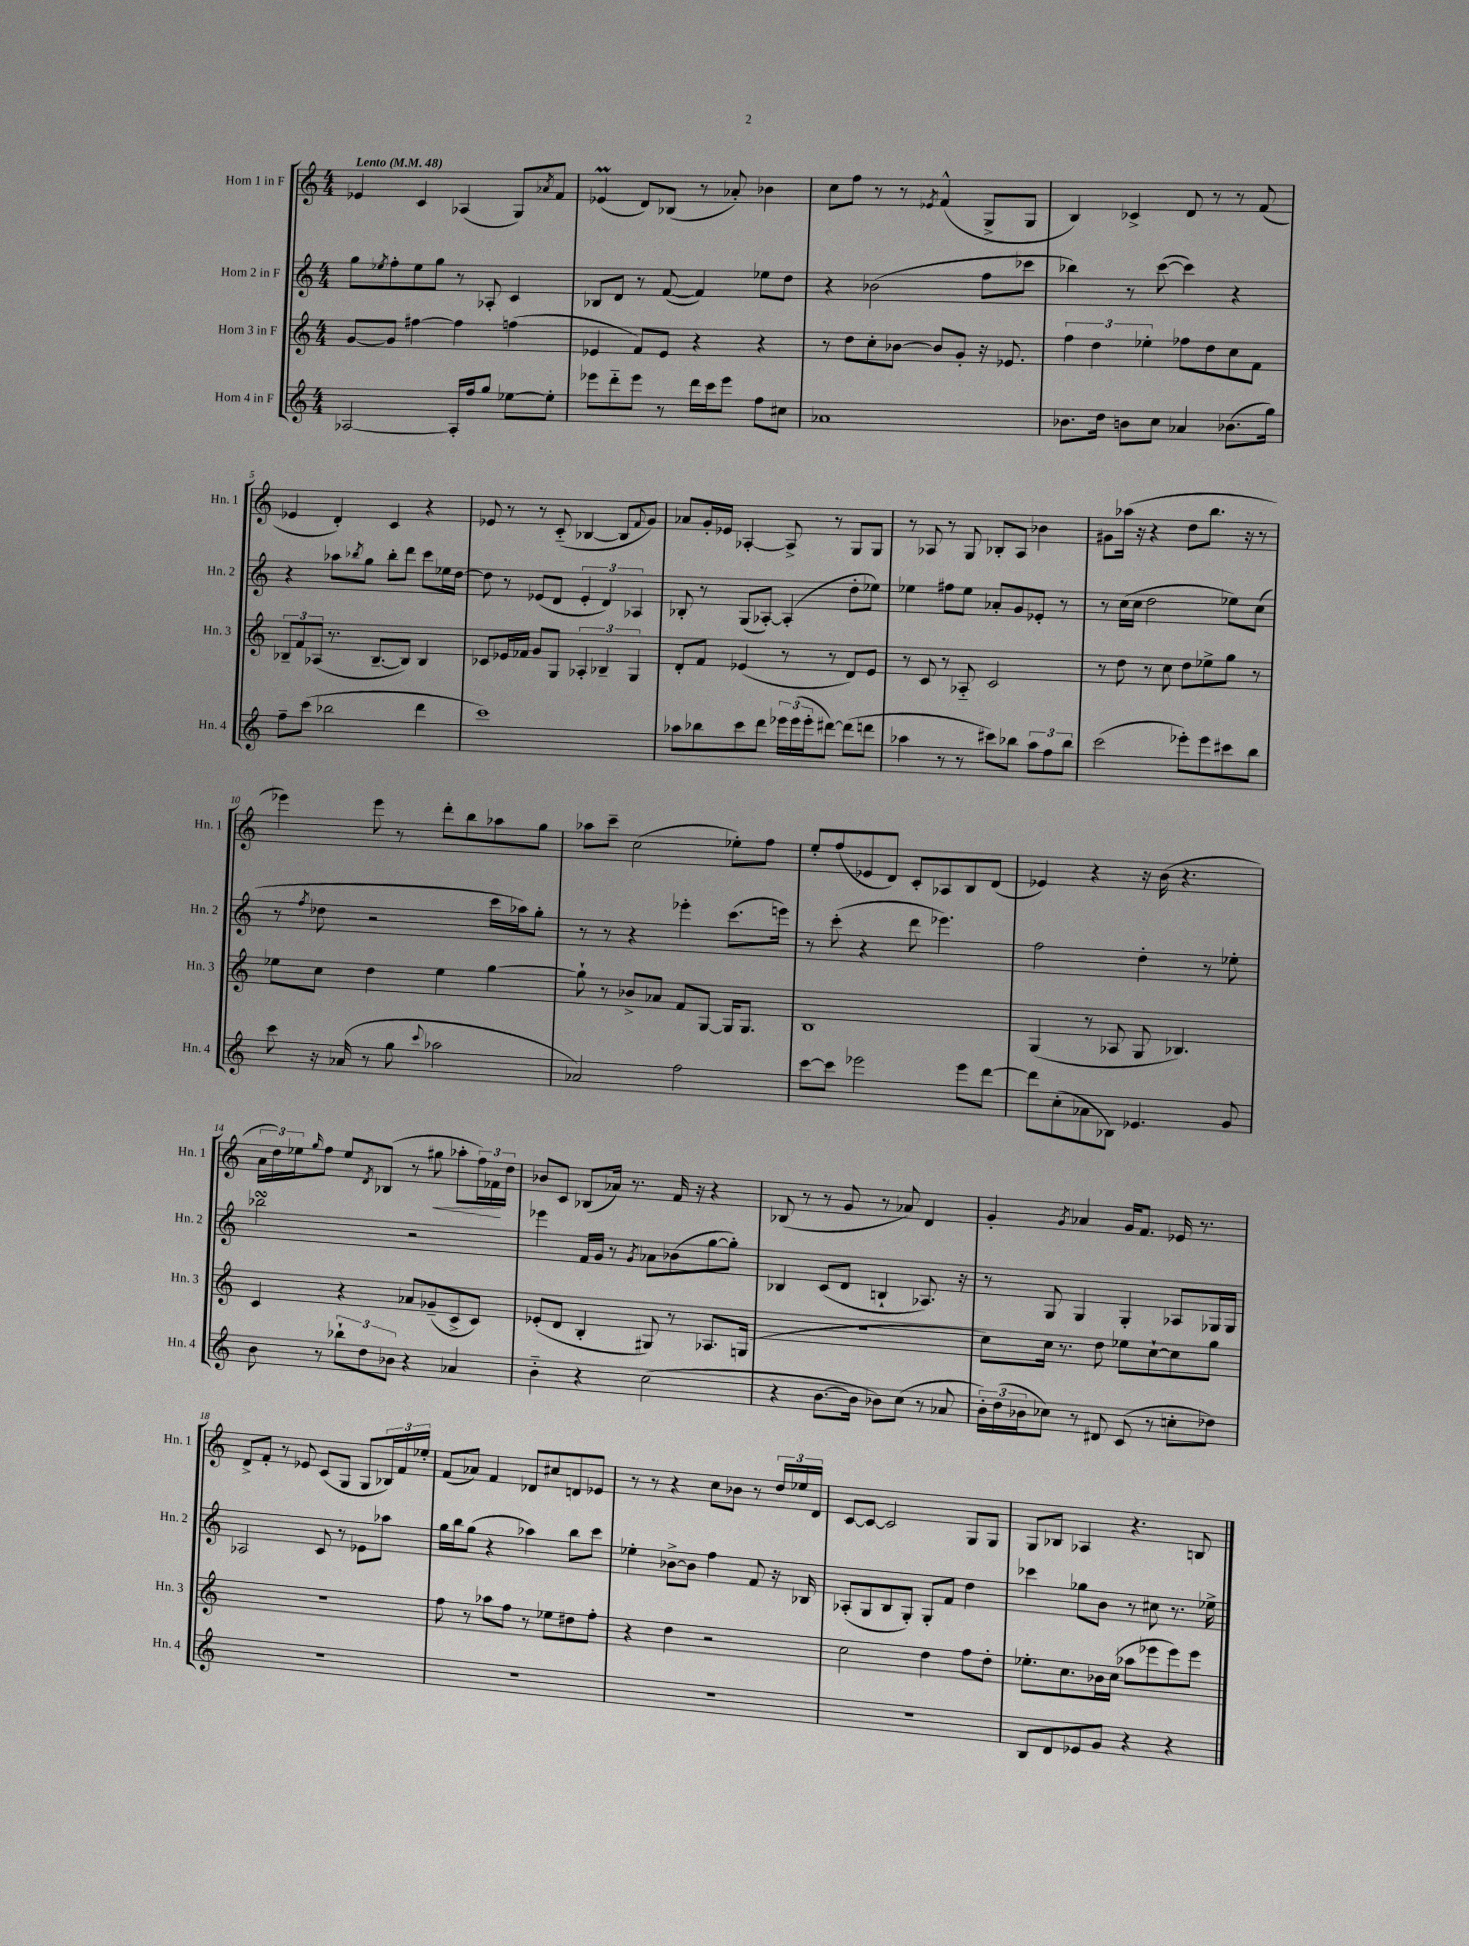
<<
\new StaffGroup <<
\new Staff = "s0" \with { instrumentName = "Horn 1 in F" shortInstrumentName = "Hn. 1" } {
    \clef treble \key c \major \numericTimeSignature \time 4/4 \tempo "Lento" 4 = 48
    ees'4 c'4 aes4( g8) \acciaccatura { aes'8 } f'8 |
    ees'4\prall( d'8) bes8( r8 aes'8-.) bes'4 |
    c''8 f''8 r8 r8 \acciaccatura { ees'8 } f'4-^( g8-> g8 |
    b4) ces'4-> d'8 r8 r8 f'8( |
    ees'4 d'4-.) c'4 r4 |
    ees'8 r8 r8 c'8-_( bes4~ bes8 \appoggiatura { f'8 } g'8) |
    aes'8 g'16-. ees'16 aes4~-. aes8-> r8 g8 g8 |
    r8 aes8 r8 g8 bes8-. aes8 bes'4 |
    gis'8 aes''16( r16 r4 d''8 b''8. r16 r8 |
    ees'''4) ees'''8 r8 d'''8-. b''8 aes''8 g''8 |
    aes''8 c'''8-- c''2( ees''8-.) f''8 |
    e''8-. f''8( ees'8 d'8) c'8-. aes8 b8 d'8( |
    ees'4) r4 r16 b'16( r4. |
    \tuplet 3/2 { a'16 d''16) ees''16 } \grace { g''16 } f''8 ees''8 \acciaccatura { d'8 } bes8( r8 gis''8\< aes''8-. \tuplet 3/2 { f''16) fes'16\! d''16 } |
    bes'8 c'8 bes8( aes'16) r8. f'16 r16 r4 |
    bes8( r8 r8 g'8 r8 aes'8) d'4 |
    g'4-. \acciaccatura { g'8 } aes'4 g'16 f'8. ees'16 r8. |
    d'8-> f'8-. r8 ees'8 c'8( g8 g8 \tuplet 3/2 { bes16) f'16 ees''16-. } |
    f'8( aes'8) f'4 des'8 cis''8 d'8 ees'8 |
    r8 r8 r4 c''8 bes'8 r8 \tuplet 3/2 { d''16 ees''16 d'16 } |
    c'8~ c'8~ c'2 g8 g8 |
    g8 bes8 aes4 r4. b8 \bar "|." |
}
\new Staff = "s1" \with { instrumentName = "Horn 2 in F" shortInstrumentName = "Hn. 2" } {
    \clef treble \key c \major \numericTimeSignature \time 4/4
    g''8 \acciaccatura { ees''8 } f''8-. ees''8 g''8 r8 aes8-. c'4 |
    bes8 d'8 r8 f'8~( f'4) ees''8 d''8 |
    r4 bes'2( f''8 ces'''8 |
    bes''4) r8 c'''8~( c'''4) r4 |
    r4 aes''8 \acciaccatura { bes''8 } g''8 bes''8-. d'''8 c'''8 ees''16 d''16~ |
    d''8 r8 ees'8( d'8 \tuplet 3/2 { ees'4-. d'4) aes4 } |
    bes8-. r8 g8( aes8~-.) aes4-.( d''8-. ees''8) |
    ees''4 fis''8 ees''8 aes'8-. g'8 ees'8-. r8 |
    r8 c''16( c''16 d''2 ees''8) c''8( |
    r8 \acciaccatura { f''8 } des''8 r2 c'''16 aes''16) g''8-. |
    r8 r8 r4 ees'''4-. c'''8.( e'''16) |
    r8 c'''8-.( r4 d'''8 ees'''4.) |
    f''2 d''4-. r8 ees''8-. |
    bes''2\turn r2 |
    ees'''4 f'16 g'16 r8 \acciaccatura { g'8 } aes'8 bes'8( g''8~ g''8-.) |
    bes4 c'8( d'8 b4-! aes8.) r16 |
    r8 g8 g4 g4-. aes8 ges16 ges16 |
    aes2 c'8 r8 ees'8 aes''8 |
    g''16 b''16 g''8( r4 aes''4) b''8 c'''8 |
    ees''4-. bes'8~-> bes'8 f''4 f'8 r16 bes16 |
    aes8-.( g8 b8 g8-.) g8-. f'8 d''4 |
    ces'''4 ges''8 b'8 r8 cis''8 r8. ees''16-> \bar "|." |
}
\new Staff = "s2" \with { instrumentName = "Horn 3 in F" shortInstrumentName = "Hn. 3" } {
    \clef treble \key c \major \numericTimeSignature \time 4/4
    g'8~ g'8 fis''4~ fis''4 f''4( |
    ees'4 f'8) ees'8 r4 r4 |
    r8 d''8 c''8-. bes'8~ bes'8 g'8-. r16 ees'8. |
    \tuplet 3/2 { f''4 d''4 ees''4-. } fes''8 d''8 c''8 f'8 |
    \tuplet 3/2 { bes8-- f'8 aes8( } r8. bes8.~-- bes8) bes4 |
    ces'8 ees'16 fes'16 g'8 g8 \tuplet 3/2 { aes4-. bes4-- g4 } |
    d'8-. f'8 ees'4( r8 r8 d'8) ees'8 |
    r8 c'8 r8 aes8-_ c'2 |
    r8 d''8 r8 c''8 d''8 ees''8-> g''8 r8 |
    ees''8 c''8 d''4 ees''4 g''4~ |
    g''8-! r8 bes'8-> aes'8 f'8 g8~ g16 g8. |
    b1 |
    g4( r8 aes8 g8 bes4.) |
    c'4 r4 aes'8 ges'8--( c'8-> c'8) |
    ees'8-.( d'8 b4-. gis8) r8 aes8. g16( |
    R1 |
    c''8) c''16 r8. d''8 ees''8 c''8~-! c''8 g''8 |
    R1 |
    f''8 r8 aes''8 f''8 r8 ees''8 dis''8 f''8-. |
    r4 d''4 r2 |
    c''2 d''4 f''8 d''8-. |
    ees''8.-. c''8. bes'16 c''16( aes''8 ees'''8 ees'''8) ees'''8 \bar "|." |
}
\new Staff = "s3" \with { instrumentName = "Horn 4 in F" shortInstrumentName = "Hn. 4" } {
    \clef treble \key c \major \numericTimeSignature \time 4/4
    aes2~ aes16-. f''16 g''8 ees''8~ ees''8-. |
    ees'''8 d'''8-_ ees'''8 r8 d'''16 c'''16 ees'''8 f''8 cis''8 |
    aes'1 |
    bes'8. d''16 b'8 c''8 aes'4 bes'8.( g''16) |
    f''8-- c'''8( bes''2 d'''4 |
    c'''1) |
    aes''8 bes''8 c'''8 d'''8 \tuplet 3/2 { ees'''16 ees'''16( ees'''16-. } dis'''8~) dis'''8( d'''8 |
    aes''4 r8 r8 cis'''8) bes''8 \tuplet 3/2 { aes''8 f''8 bes''8 } |
    c'''2( ees'''8-.) ees'''8 cis'''8 b''8 |
    c'''8 r16 aes'16( r8 g''8 \appoggiatura { c'''8 } aes''2 |
    aes'2) f''2 |
    c'''8~ c'''8 ees'''2 ees'''8 d'''8~ |
    d'''8 c''8-.( aes'8 bes8) ees'4. g'8 |
    b'8 r8 \tuplet 3/2 { bes''8-! d''8 bes'8 } r4 aes'4 |
    b'4-_ r4 c''2( |
    r4 b'8.~ b'16 bes'8) c''8( r8 aes'8 |
    \tuplet 3/2 { b'16-.) d''16( bes'16 } ces''8) r8 dis'8 c'8( r8 c''8-. des''8) |
    R1 |
    R1 |
    R1 |
    R1 |
    b8 d'8 ees'8 g'8 r4 r4 \bar "|." |
}
>>
>>
